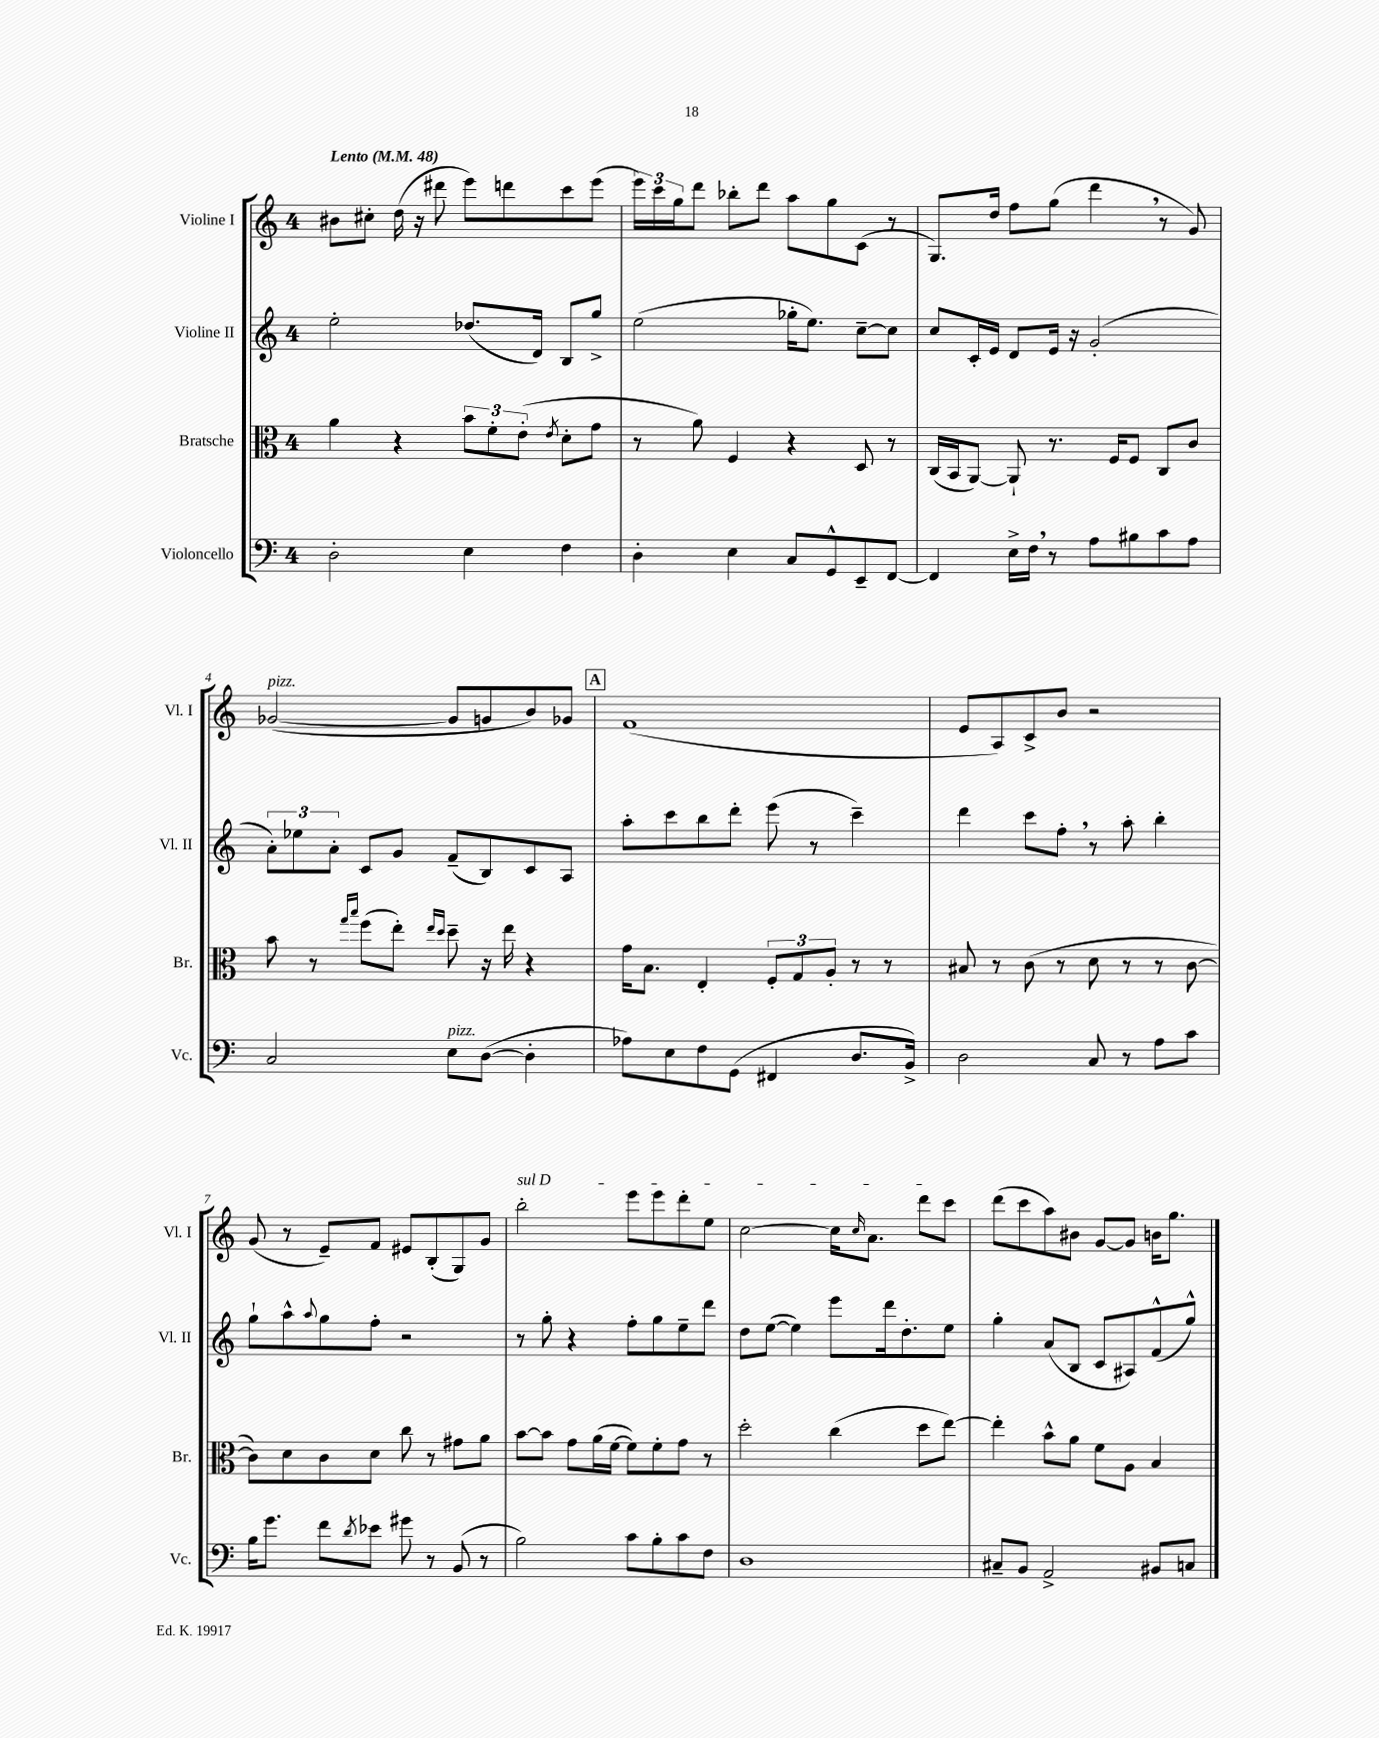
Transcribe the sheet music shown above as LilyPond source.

<<
\new StaffGroup <<
\new Staff = "s0" \with { instrumentName = "Violine I" shortInstrumentName = "Vl. I" } {
    \clef treble \key c \major \once \override Staff.TimeSignature.style = #'single-digit \time 4/4 \tempo "Lento" 4 = 48
    bis'8 cis''8-. d''16( r16 dis'''8 e'''8) d'''8 c'''8 e'''8( |
    \tuplet 3/2 { e'''16) c'''16 g''16 } d'''8 bes''8-. d'''8 a''8 g''8 c'8( r8 |
    g8.) d''16 f''8 g''8( d'''4 \breathe r8 g'8) |
    ges'2~^\markup { \italic "pizz." }( ges'8 g'8 b'8) ges'8 |
    \mark \markup { \box "A" } f'1( |
    e'8 a8) c'8-> b'8 r2 |
    g'8( r8 e'8--) f'8 eis'8 b8-.( g8) g'8 |
    \once \override TextSpanner.bound-details.left.text = \markup { \italic "sul D" } b''2-.\startTextSpan e'''8 e'''8 d'''8-. e''8 |
    c''2~ c''16 \grace { c''16 } a'8. d'''8 c'''8\stopTextSpan |
    d'''8( c'''8 a''8) bis'8 g'8~ g'8 b'16 g''8. \bar "|." |
}
\new Staff = "s1" \with { instrumentName = "Violine II" shortInstrumentName = "Vl. II" } {
    \clef treble \key c \major \once \override Staff.TimeSignature.style = #'single-digit \time 4/4
    e''2-. des''8.( d'16) b8 g''8-> |
    e''2( ges''16-. e''8.) c''8~-- c''8 |
    c''8 c'16-. e'16 d'8 e'16 r16 g'2-.( |
    \tuplet 3/2 { a'8-.) ees''8 a'8-. } c'8 g'8 f'8--( b8) c'8 a8 |
    \mark \markup { \box "A" } a''8-. c'''8 b''8 d'''8-. e'''8( r8 c'''4--) |
    d'''4 c'''8 f''8-. \breathe r8 a''8-. b''4-. |
    g''8-! a''8-^ \appoggiatura { a''8 } g''8 f''8-. r2 |
    r8 g''8-. r4 f''8-. g''8 e''8-- d'''8 |
    d''8 e''8~( e''4) e'''8 d'''16 d''8.-. e''8 |
    g''4-. a'8( b8 c'8 ais8) f'8-^( g''8-^) \bar "|." |
}
\new Staff = "s2" \with { instrumentName = "Bratsche" shortInstrumentName = "Br." } {
    \clef alto \key c \major \once \override Staff.TimeSignature.style = #'single-digit \time 4/4
    a'4 r4 \tuplet 3/2 { b'8 f'8-. e'8-.( } \acciaccatura { e'8 } d'8-. g'8 |
    r8 a'8) f4 r4 d8 r8 |
    c16( b,16 a,8~) a,8-! r8. f16 f8 c8 c'8 |
    b'8 r8 \grace { g''16 b''16 } f''8( e''8-.) \grace { e''16 d''16 } d''8-- r16 e''16 r4 |
    \mark \markup { \box "A" } g'16 b8. e4-. \tuplet 3/2 { f8-. g8 a8-. } r8 r8 |
    bis8 r8 c'8( r8 d'8 r8 r8 c'8~ |
    c'8) d'8 c'8 d'8 c''8 r8 gis'8 a'8 |
    b'8~ b'8 g'8 a'16( f'16~ f'8) f'8-. g'8 r8 |
    d''2-. c''4( d''8 e''8~) |
    e''4-. b'8-^ a'8 f'8 a8 b4 \bar "|." |
}
\new Staff = "s3" \with { instrumentName = "Violoncello" shortInstrumentName = "Vc." } {
    \clef bass \key c \major \once \override Staff.TimeSignature.style = #'single-digit \time 4/4
    d2-. e4 f4 |
    d4-. e4 c8 g,8-^ e,8-- f,8~ |
    f,4 e16-> f16 \breathe r8 a8 bis8 c'8 a8 |
    c2 e8^\markup { \italic "pizz." } d8~( d4-. |
    \mark \markup { \box "A" } aes8) e8 f8 g,8( fis,4 d8. b,16->) |
    d2 c8 r8 a8 c'8 |
    b16 g'8. f'8 \acciaccatura { d'8 } ees'8 gis'8 r8 b,8( r8 |
    b2) c'8 b8-. c'8 f8 |
    d1 |
    cis8-- b,8 a,2-> bis,8 c8 \bar "|." |
}
>>
>>
